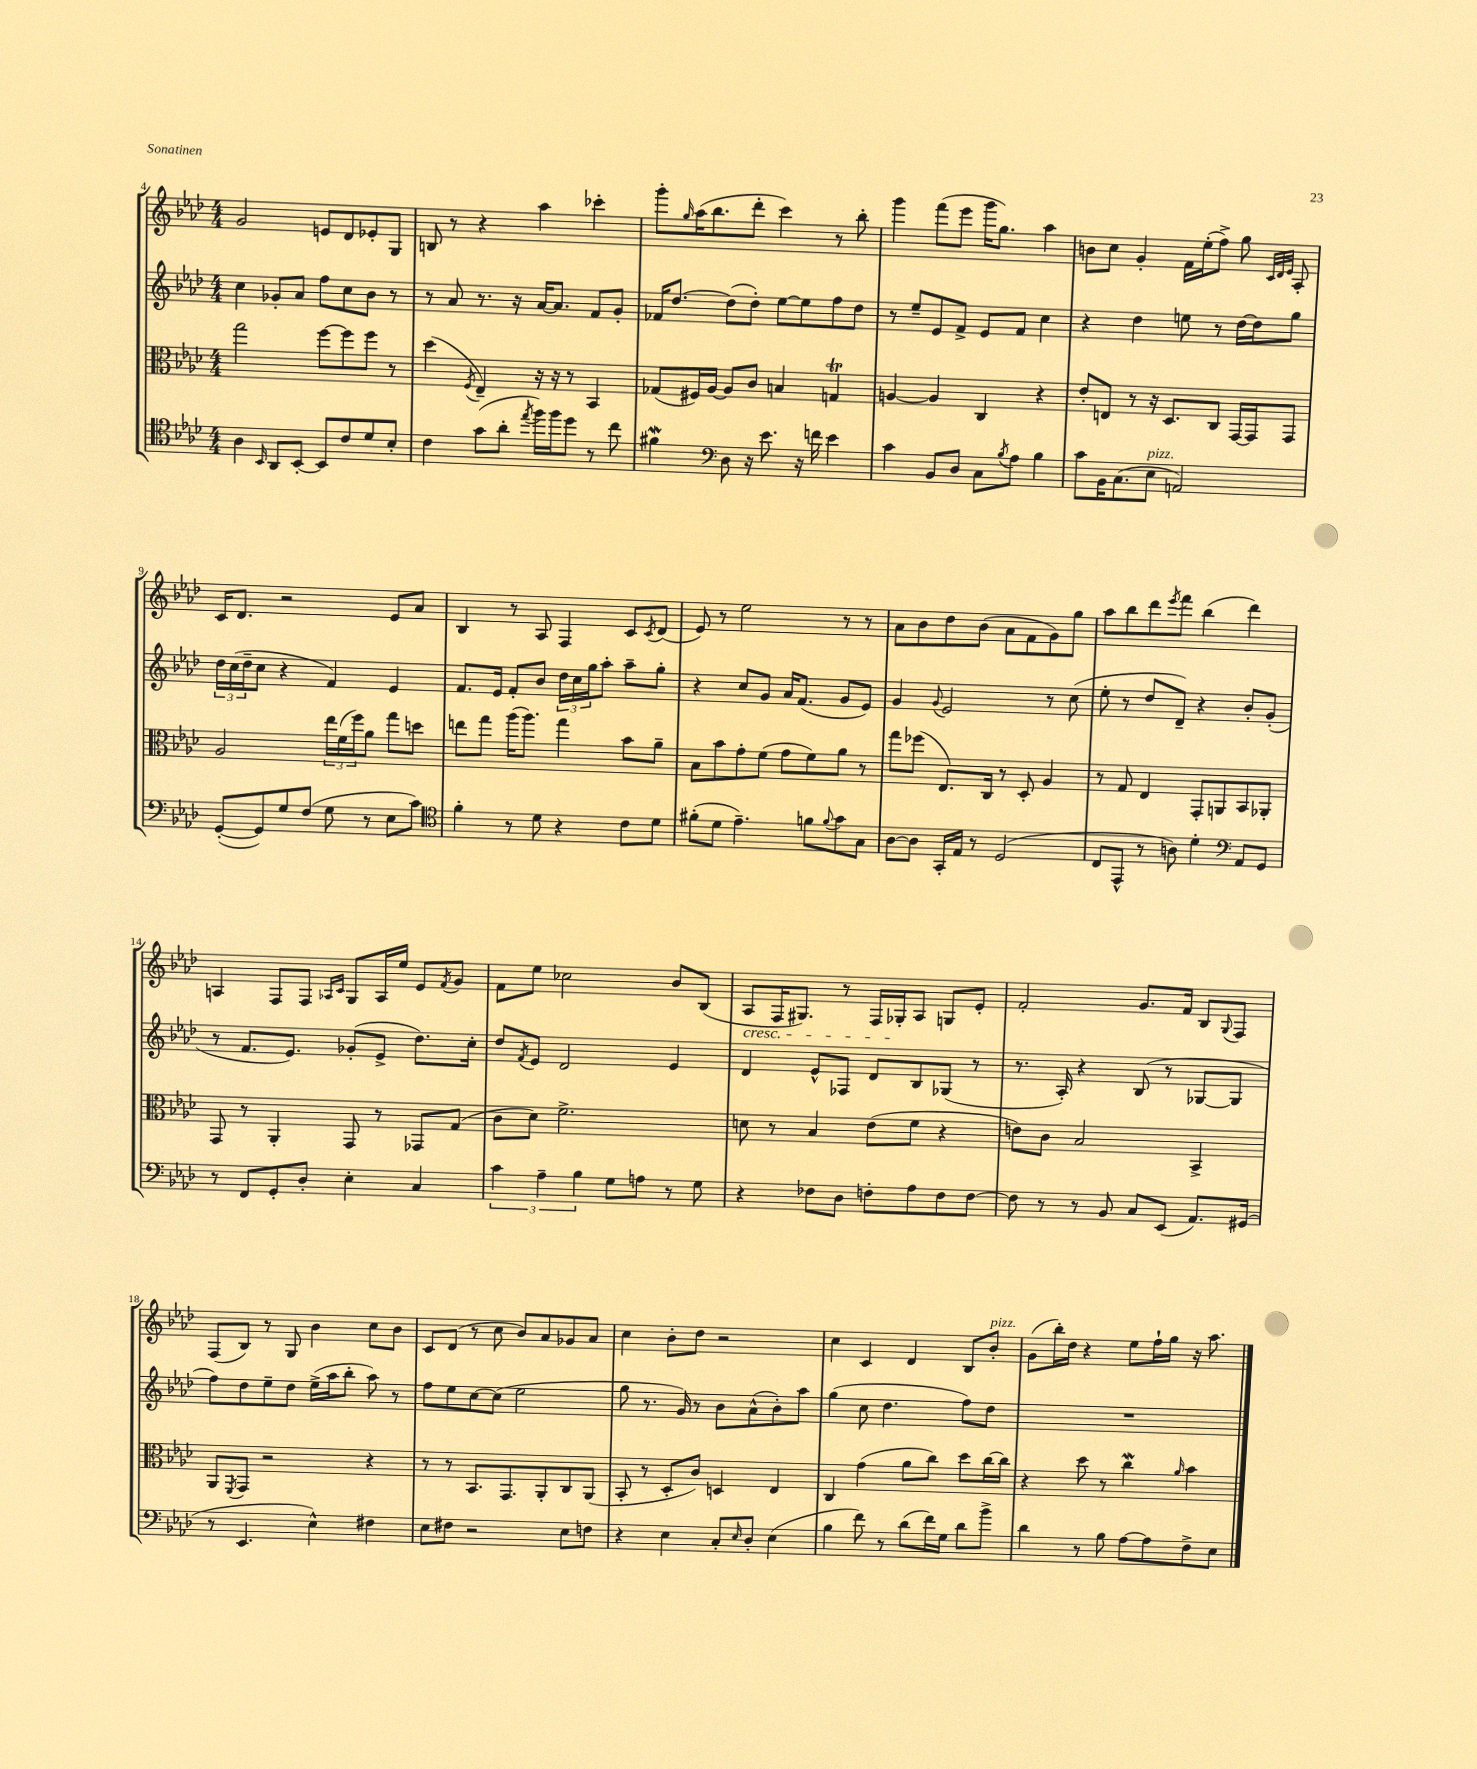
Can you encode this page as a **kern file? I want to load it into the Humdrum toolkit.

**kern	**kern	**kern	**kern
*part4	*part3	*part2	*part1
*staff4	*staff3	*staff2	*staff1
*clefC4	*clefC3	*clefG2	*clefG2
*k[b-e-a-d-]	*k[b-e-a-d-]	*k[b-e-a-d-]	*k[b-e-a-d-]
*M4/4	*M4/4	*M4/4	*M4/4
=4	=4	=4	=4
4A-\	2gg\	4cc\	2g/
16qqBB-/	.	.	.
8AA-/L	.	8g-X'/L	.
[8BB-'/J	.	8a-/J	.
8BB-/L]	[8ff\L	8ff\L	8en/L
8c/	8ff\]	8cc\	8d-/
8d-/	8ff\J	8b-\J	8e-X'/
8B-'/J	8r	8r	8G/J
=5	=5	=5	=5
4c\	(4dd-\	8r	8Bn/
.	.	8a-/	8r
.	8qF/	.	.
(8g\L	4E-~/)	8.r	4r
8a-'\J	.	.	.
.	.	16r	.
8qee-/	.	.	.
16ff\LL)	16r	[16a-/KL	4aa-\
16ff\J	16r	8.a-/J]	.
8dd-\J	8r	.	.
8r	4BB-/	8f/L	4ccc-X'\
8cc\	.	8g'/J	.
=6	=6	=6	=6
4f#XW\	(8G-X/L	16f-X/KL	8ggg'\L
.	.	[8.dd-/J	.
.	.	.	16qqgg/
.	16F#X/L)	.	(16aa-\K
.	[16A-/JJ	.	8.bb-\
*clefF4	*	*	*
8D-\	8A-/L]	(8dd-\L]	.
16r	8c/J	8dd-'\J)	8ddd-'\J
8.e-\	.	.	.
.	4Bn/	[8ee-\L	4ccc\)
16r	.	8ee-\]	.
16fn\	.	.	.
4e-\	4Gnt/	8ff\	8r
.	.	8dd-\J	8bb-'\
=7	=7	=7	=7
4c\	[4An/	8r	4ggg\
.	.	8ee-~/L	.
8BB-/L	4A/]	8e-/	(8fff\L
8D-/J	.	8f^/J	8eee-\J
8C\L	4C/	8e-/L	16ggg\KL
.	.	.	8.gg\J)
8qB-/	.	.	.
8A-\J	.	8f/J	.
4B-\	4r	4cc\	4aa-\
=8	=8	=8	=8
8c\L	8e-'/L	4r	8bn\L
16BB-\K	8En/J	.	8cc\J
(8.C\	.	.	.
.	8r	4dd-\	4g'/
!LO:TX:a:i:t=pizz.	!	!	!
8E-\J	16r	.	.
.	8.D-/L	.	.
2AAn/)	.	8een\	16f\LL
.	.	.	(16ee-'\J
.	8C/J	8r	8ff^\J)
.	[16GG/LL	[16dd-\LL	8gg\
.	16GG/J]	16dd-\J]	.
.	.	.	32qqc/LLL
.	.	.	32qqd-/
.	.	.	32qqe-/JJJ
.	8GG/J	8gg\J	8A-'/
!!LO:LB:g=z
=9	=9	=9	=9
([8GG'/L	2A-/	24dd-\LL	16c/KL
.	.	(24cc\	.
.	.	.	8.d-/J
.	.	24dd-~\J	.
8GG/])	.	8cc\J	.
8G/	.	4r	2r
(8F/J	.	.	.
8G\	24ee-\LL	4f/)	.
.	(24f\	.	.
.	24ff\J)	.	.
8r	8a-\J	.	.
8E-\L	8gg\L	4e-/	8e-/L
8c\J)	8ddn\J	.	8a-/J
=10	=10	=10	=10
*clefC4	*	*	*
4f'\	8een\L	8.f/L	4B-/
.	8gg\J	.	.
.	.	16e-/Jk	.
8r	(16aa-\KL	8f'/L	8r
.	8.aa-\J)	.	.
8d-\	.	8b-/J	8A-/
4r	4gg\	24dd-\LL	4F/
.	.	24cc\	.
.	.	24gg\J	.
.	.	8aa-'\J	.
8c\L	8b-\L	8aa-~\L	8c/L
.	.	.	8qc/
8d-\J	8a-~\J	8gg'\J	(8d-/J
=11	=11	=11	=11
(8f#X'\L	8B-\L	4r	8e-/)
8d-\J	8b-\	.	8r
4.e-~\)	8g'\	8cc/L	2ee-\
.	(8f\J	8g/J	.
.	8g\L	16a-/KL	.
.	.	(8.f/J	.
8fn\L	8f\)	.	.
8qqf/	.	.	.
8g\	8a-\J	8g/L	8r
8G\J	8r	8e-/J)	8r
=12	=12	=12	=12
[8A-\L	8gg\L	4g/	8a-\L
8A-\J]	(8ff-X\J	.	8b-\
.	.	8qqg/	.
16GG'/LL	8.E-/L)	2e-/	8dd-\
16E-/JJ	.	.	.
8r	.	.	(8b-\J
.	16C/Jk	.	.
(2D-/	8r	.	8a-\L
.	8D-'/	.	8f\
.	4A-/	8r	8g\)
.	.	(8cc\	8gg\J
=13	=13	=13	=13
8C/L	8r	8ee-'\	8aa-\L
8EE-^^/J	8G/	8r	8bb-\
8r	4E-/	8dd-/L	8ddd-\
.	.	.	8qeee-/
8An\)	.	8d-~/J)	8fff\J
4d-'\	8GG'/L	4r	(4bb-\
.	8AAn/	.	.
*clefF4	*	*	*
8AA-/L	8BB-/	8b-'/L	4ddd-\)
8GG/J	8AA-X'/J	(8g'/J	.
!!LO:LB:g=z
=14	=14	=14	=14
8r	8GG/	8r	4An/
8FF/L	8r	8.f/L	.
8GG'/	4AA-'/	.	8F/L
.	.	8.e-/J)	.
8D-'/J	.	.	8F/J
.	.	.	16qqA-X/LL
.	.	.	16qqc/JJ
4E-'\	8GG/	(8g-X'/L	8G/L
.	8r	8e-^/J	16A-/L
.	.	.	16ee-/JJ
4C/	8GG-X/L	8.dd-\L)	8e-/L
.	.	.	8qf/
.	(8G/J	.	8g/J
.	.	16cc'\Jk	.
=15	=15	=15	=15
6c\	8c\L	8dd-/L	8f\L
.	.	8qf/	.
.	8d-\J)	8e-/J	8ee-\J
6A-~\	.	.	.
.	2.f^\	2d-/	2cc-X\
6B-\	.	.	.
8G\L	.	.	.
8An\J	.	.	.
8r	.	4e-/	8b-/L
8G\	.	.	(8B-/J
=16	=16	=16	=16
!	!	!	!LO:TX:b:i:t=cresc.
4r	8dn\	4d-/	8A-/L
.	8r	.	16F/K
.	.	.	8.G#X/J)
8F-X\L	4B-/	8e-^^/L	.
8D-\J	.	8F-X/J	8r
8Fn'\L	(8e-\L	8d-/L	16F/LL
.	.	.	16G-X'/J
8A-\	8f\J	8B-/	8A-/J
8F\	4r	(8G-X/J	8Gn/L
[8F\J	.	8r	8e-'/J
=17	=17	=17	=17
8F\]	8en\L)	8.r	2f'/
8r	8c\J	.	.
.	.	16A-'/)	.
8r	2B-/	4r	.
8BB-/	.	.	.
8C/L	.	(8B-/	8.g/L
(8EE-/J	.	8r	.
.	.	.	16f/Jk
8.AA-/L)	4BB-^/	[8G-X/L	8B-/L
.	.	.	8qqG/
.	.	8G-/J]	8F/J
(16GG#X/Jk	.	.	.
!!LO:LB:g=z
=18	=18	=18	=18
8r	8AA-/L	8ff\L)	(8F/L
.	8qFF/	.	.
4.EE-/	8GG/J	8dd-\	8B-/J)
.	2r	8ee-~\	8r
.	.	8dd-\J	8G/
4E-^^\)	.	(16ee-^\LL	4b-\
.	.	16aa-\J	.
.	.	8bb-'\J	.
4F#X\	4r	8aa-\)	8cc\L
.	.	8r	8b-\J
=19	=19	=19	=19
8E-\L	8r	8ff\L	8c/L
8F#X\J	8r	8ee-\	(8d-/J
2r	8.BB-/L	[8cc\	8r
.	.	(8cc\J]	8cc\
.	8.GG/	.	.
.	.	2ee-\	8b-/L)
.	8AA-'/	.	8a-/
8E-\L	8C/	.	8g-X/
8Fn\J	(8AA-/J	.	8a-/J
=20	=20	=20	=20
4r	8BB-'/	8gg\	4cc\
.	8r	8.r	.
4E-\	8D-'/L	.	8b-'\L
.	.	16g/)	.
.	8c/J)	8r	8dd-\J
8C'/L	4Dn/	8b-\L	2r
16qqE-/	.	.	.
8D-'/J	.	(8a-^^\	.
(4E-\	4E-/	8b-'\)	.
.	.	8aa-\J	.
=21	=21	=21	=21
4B-\	4C/	(4gg\	4cc\
8f\)	(4g\	8cc\	4c/
8r	.	4.dd-\	.
(8d-\L	8a-\L	.	4d-/
16f\L)	8cc\J)	.	.
16G\JJ	.	.	.
8d-\L	8dd-\L	8ff\L)	8B-/L
!	!	!	!LO:TX:a:i:t=pizz.
8b-^\J	[16cc\L	8dd-\J	8b-'/J
.	16cc\JJ]	.	.
=22	=22	=22	=22
4d-\	4r	1r	(8g\L
.	.	.	16bb-'\L)
.	.	.	16dd-\JJ
8r	8dd-\	.	4r
8B-\	8r	.	.
[8A-\L	4ccW\	.	8ee-\L
8A-\]	.	.	16ff`\L
.	.	.	16gg\JJ
.	16qqa-/	.	.
8F^\	4b-\	.	16r
.	.	.	8.aa-\
8E-\J	.	.	.
==	==	==	==
*-	*-	*-	*-
